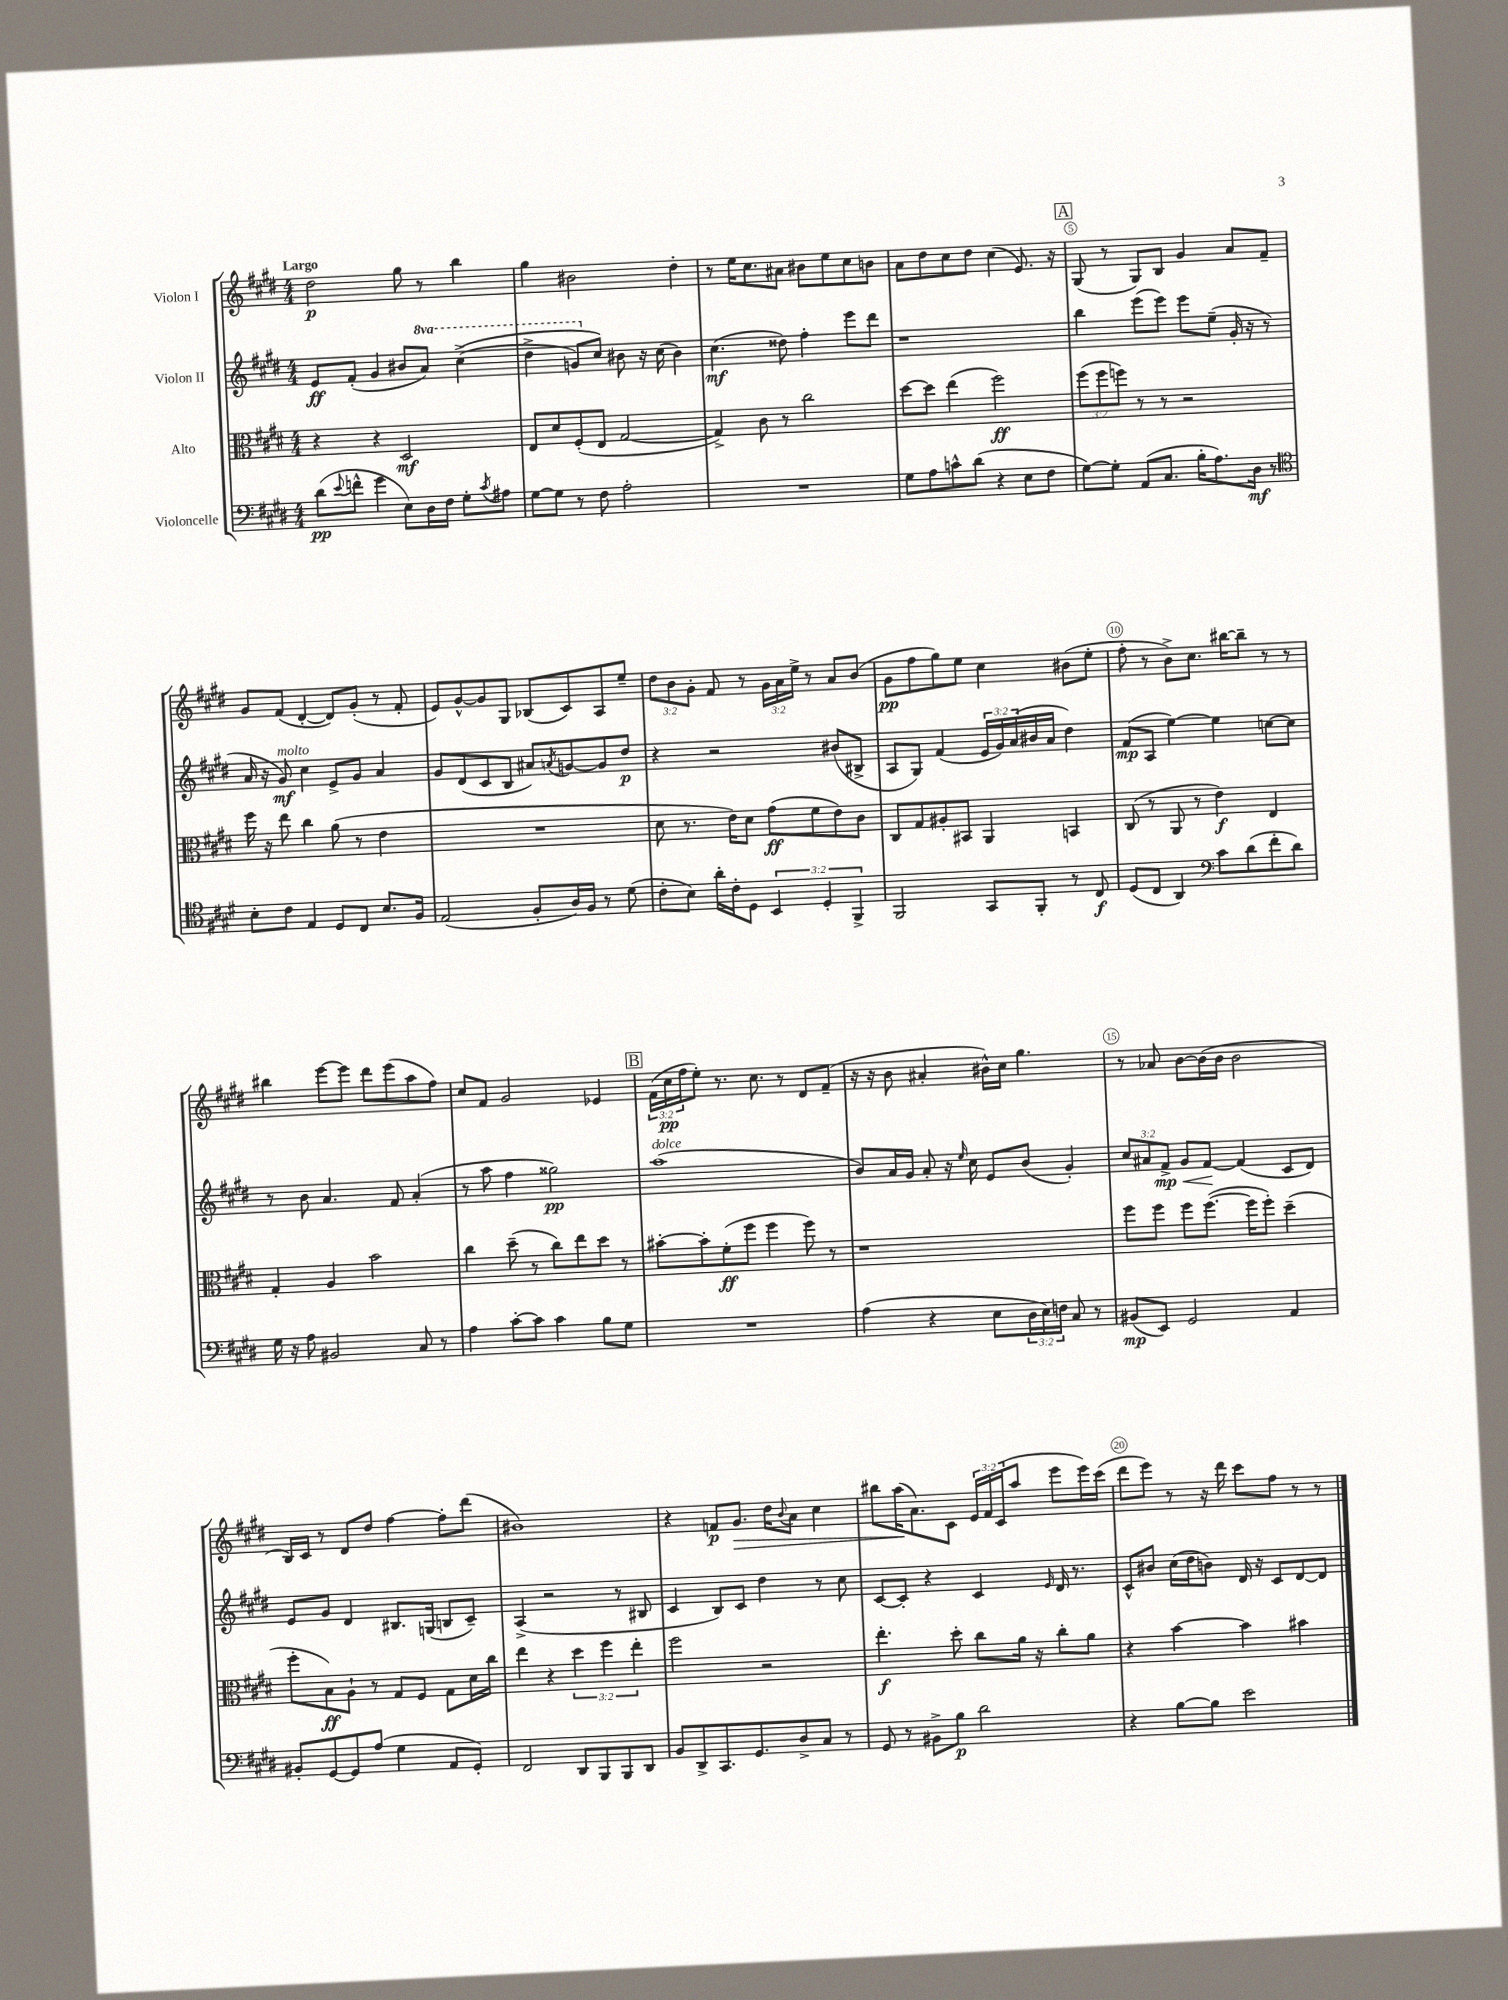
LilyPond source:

<<
\new StaffGroup <<
\new Staff = "s0" \with { instrumentName = "Violon I" } {
    \clef treble \key e \major \numericTimeSignature \time 4/4 \override Staff.TupletNumber.text = #tuplet-number::calc-fraction-text \tempo "Largo"
    dis''2\p gis''8 r8 b''4 |
    gis''4 bis'2 dis''4-. |
    r8 e''16 cis''8. ais'8 bis'8 e''8 cis''8 b'8 |
    a'8 dis''8 cis''8 dis''8 cis''4( e'8.) r16 |
    \mark \markup { \box "A" } gis8( r8 gis8) b8 gis'4 a'8 fis'8-- |
    gis'8 fis'8( dis'4~-. dis'8) gis'8-.( r8 fis'8-. |
    e'8) gis'8~-^ gis'8 gis8 bes8( cis'8) a8 e''8-- |
    \tuplet 3/2 { dis''8 b'8 gis'8-. } fis'8 r8 \tuplet 3/2 { gis'16 a'16 e''16-> } r8 a'8 b'8( |
    gis'8\pp fis''8 gis''8) e''8 cis''4 bis'8( e''8-. |
    fis''8-. r8 b'8->) cis''8. bis''16~ bis''8-- r8 r8 |
    bis''4 e'''8~ e'''8 dis'''8 e'''8( a''8 fis''8) |
    cis''8 fis'8 gis'2 ees'4 |
    \mark \markup { \box "B" } \tuplet 3/2 { fis'16( cis''16\pp fis''16 } e''8-.) r8. cis''8. r8 dis'8 fis'8--( |
    r16 r16 b'8 ais'4-. bis'16-^) cis''16 gis''4. |
    r8 aes'8 b'8~ b'16( b'16 b'2 |
    b16) cis'16 r8 dis'8 dis''8 fis''4~ fis''8-. dis'''8( |
    bis'1) |
    r4 f'8\p gis'8.\> dis''16 \appoggiatura { b'8 } a'8 cis''4 |
    bis''8 a''16\!( a'8.) cis'8 \tuplet 3/2 { e'16 fis'16 cis'16( } a''8 e'''8 e'''16) cis'''16( |
    dis'''8 e'''8) r8 r16 dis'''16 cis'''8 fis''8 r8 r8 \bar "|." |
}
\new Staff = "s1" \with { instrumentName = "Violon II" } {
    \clef treble \key e \major \numericTimeSignature \time 4/4 \override Staff.TupletNumber.text = #tuplet-number::calc-fraction-text \set Staff.ottavationMarkups = #ottavation-simple-ordinals
    e'8\ff fis'8-.( gis'4 bis'8 \ottava #1 a''8) cis'''4->(\( |
    dis'''4-> g''8) \ottava #0 cis''8\) bis'8 r16 cis''16( bis'4) |
    cis''4.\mf( disis''8) fis''4-. e'''8 dis'''8 |
    r1 |
    \mark \markup { \box "A" } b''4 e'''8( e'''8) e'''8 e''8--( gis'16-. r16 r8 |
    a'16 r16 gis'8\mf^\markup { \italic "molto" }) cis''4 e'8-> gis'8 a'4 |
    gis'8 dis'8( cis'8 b8 ais'8) \acciaccatura { a'8 } g'8~ g'8 dis''8\p |
    r4 r2 bis'8( bis8-> |
    a8 gis8) fis'4( \tuplet 3/2 { e'16 gis'16) a'16( } bis'16 a'16 dis''4) |
    fis'8\mp( a8 e''4~) e''4 c''8~ c''8 |
    r8 b'8 a'4. fis'8 a'4-.( |
    r8 a''8 fis''4 gisis''2\pp) |
    \mark \markup { \box "B" } a''1^\markup { \italic "dolce" }( |
    b'8) a'16 gis'16 a'8-. r16 \grace { e''16 } cis''16 e'8 b'8( gis'4-.) |
    \tuplet 3/2 { cis''8 ais'8 fis'8->\mp\< } gis'8 fis'8~\! fis'4( cis'8 dis'8) |
    e'8 gis'8 dis'4 bis8. g16( b8 cis'8--) |
    a4->( r2 r8 bis8 |
    cis'4 b8) cis'8 dis''4 r8 cis''8 |
    cis'8~ cis'8-. r4 cis'4 \grace { e'16 } dis'16 r8. |
    cis'8-^ bis'8 cis''16( dis''16 b'8) dis'16 r16 cis'8 dis'8~ dis'8 \bar "|." |
}
\new Staff = "s2" \with { instrumentName = "Alto" } {
    \clef alto \key e \major \numericTimeSignature \time 4/4 \override Staff.TupletNumber.text = #tuplet-number::calc-fraction-text
    r4 r4 dis2\mf |
    e8 dis'8 fis8-.( e8 gis2~ |
    gis4->) cis'8 r8 cis''2 |
    dis''8~ dis''8 e''4( fis''2\ff) |
    \mark \markup { \box "A" } \tuplet 3/2 { fis''8( fis''8 f''8) } r8 r8 r2 |
    fis''16 r16 e''8 cis''4 a'8( r8 e'4 |
    R1 |
    dis'8 r8. e'16) dis'8 gis'8\ff( fis'8 e'8) cis'8 |
    cis8 gis8 ais8-. bis,8 a,4 b,4 |
    cis8( r8 a,8 r8 e'4\f) e4 |
    gis4-. a4 b'2 |
    cis''4 dis''8--( r8 cis''8) e''8 dis''8 r8 |
    \mark \markup { \box "B" } bis'8~-. bis'8-. fis'8-.\ff( fis''8 fis''4 fis''8) r8 |
    r1 |
    fis''8 fis''8 fis''8 fis''8.~( fis''16 fis''8-.) dis''4--( |
    fis''8-. b8\ff) a8-! r8 gis8 fis8 gis8 dis'16 cis''16 |
    e''4 r4 \tuplet 3/2 { dis''4 fis''4 e''4-. } |
    fis''2 r2 |
    e''4.-.\f dis''8-. cis''8 a'16 r16 cis''8-. a'8 |
    r4 b'4~ b'4 bis'4 \bar "|." |
}
\new Staff = "s3" \with { instrumentName = "Violoncelle" } {
    \clef bass \key e \major \numericTimeSignature \time 4/4 \override Staff.TupletNumber.text = #tuplet-number::calc-fraction-text
    dis'8\pp( \appoggiatura { e'8 } f'8-^ gis'4 e8) dis16 fis16 gis8-. \acciaccatura { cis'8 } ais8 |
    gis8~ gis8 r8 fis8 a2-. |
    R1 |
    gis8 a8 c'8-^ dis'8( r4 e8 fis8 |
    \mark \markup { \box "A" } gis8~) gis8-. a,8( cis8. b16-. a8.) dis16\mf r8 |
    \clef tenor b8-. cis'8 e4 dis8 cis8 b8. fis16 |
    e2( fis8-. a16) fis16 r8 dis'8( |
    cis'8-. b8) a'16-. cis'16-. dis8 \tuplet 3/2 { b,4 dis4-. fis,4-> } |
    fis,2 gis,8 fis,8-. r8 cis8\f |
    dis8( cis8 a,4) \clef bass cis'8 dis'8( fis'8-. dis'8) |
    gis16 r16 a8 bis,2 cis8 r8 |
    a4 cis'8~-. cis'8 cis'4 b8 gis8 |
    \mark \markup { \box "B" } R1 |
    a4( r4 e8 \tuplet 3/2 { dis16 e16) f16 } cis8 r8 |
    bis,8\mp( e,8) gis,2 a,4 |
    bis,8-. gis,8~ gis,8 a8( gis4 a,8 gis,8-.) |
    fis,2 dis,8 b,,8 b,,8 dis,8 |
    b,8 dis,8-> cis,8. gis,8. dis8-> cis8 r8 |
    gis,8 r8 bis,8-> b8\p dis'2 |
    r4 b8~ b8 e'2 \bar "|." |
}
>>
>>
\layout { \context { \Score \override BarNumber.break-visibility = ##(#f #t #t) barNumberVisibility = #(every-nth-bar-number-visible 5) \override BarNumber.stencil = #(make-stencil-circler 0.1 0.3 ly:text-interface::print) } }
